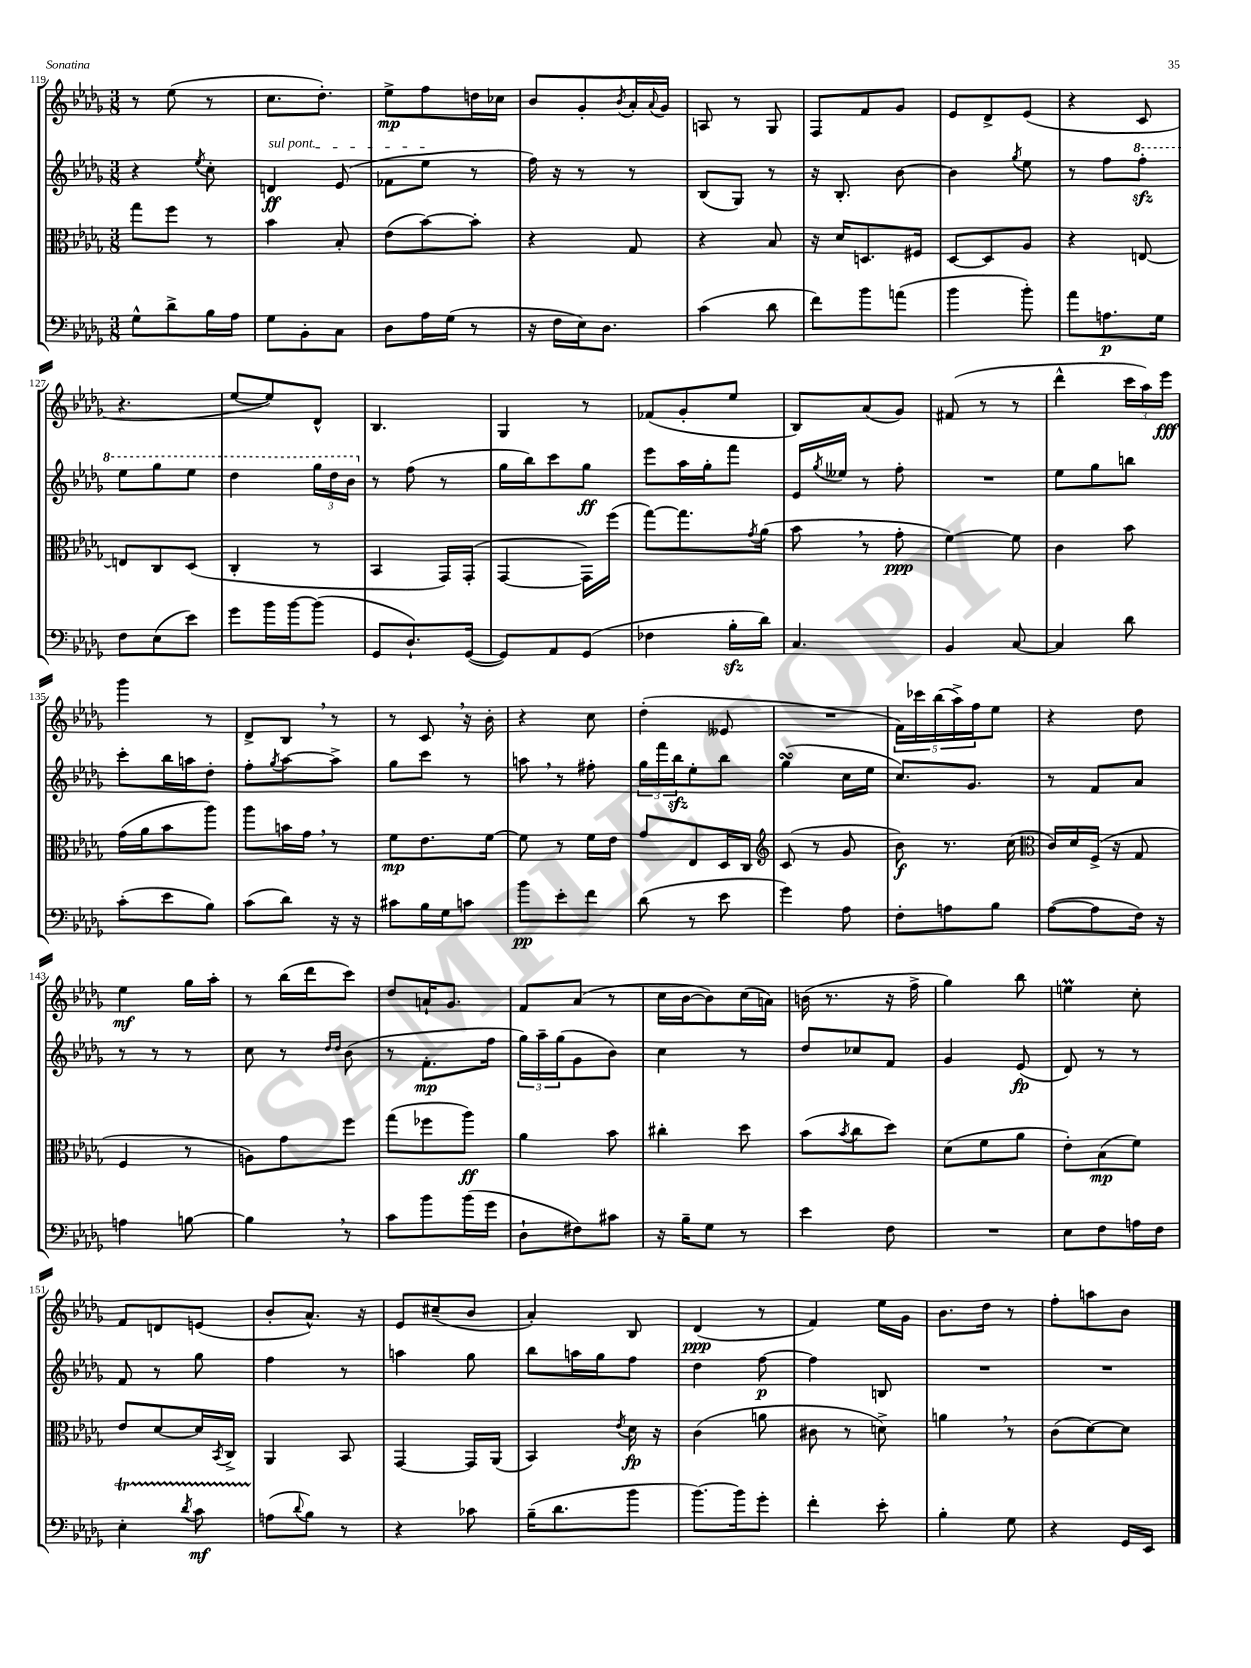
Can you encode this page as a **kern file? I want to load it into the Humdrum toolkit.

**kern	**kern	**kern	**kern
*staff4	*staff3	*staff2	*staff1
*clefF4	*clefC3	*clefG2	*clefG2
*k[b-e-a-d-g-]	*k[b-e-a-d-g-]	*k[b-e-a-d-g-]	*k[b-e-a-d-g-]
*M3/8	*M3/8	*M3/8	*M3/8
8G-^^\L	8gg-\L	4r	8r
8d-^\	8ff\J	.	(8ee-\
.	.	8qee-/	.
16B-\L	8r	8cc'\	8r
16A-\JJ	.	.	.
=	=	=	=
8G-\L	4b-\	4d/	8.cc\L
8BB-'\	.	.	.
.	.	.	8.dd-'\J)
8C\J	8B-'/	(8e-/	.
=	=	=	=
8D-\L	(8e-\L	8f-\L	8ee-^\L
16A-\L	[8b-\)	8ee-\J	8ff\
(16G-\JJ	.	.	.
8r	8b-'\]J	8r	16dd\L
.	.	.	16cc-\JJ
=	=	=	=
16r	4r	16ff\)	8b-/L
16F\LL	.	16r	.
16E-\J)	.	8r	8g-'/
8.D-\J	.	.	.
.	.	.	8qb-/
.	8G-/	8r	16a-'/L
.	.	.	8qqa-/
.	.	.	16g-/JJ
=	=	=	=
(4c\	4r	(8B-/L	8A/
.	.	8G-/J)	8r
8d-\	8B-/	8r	8G-/
=	=	=	=
8f\L)	16r	16r	8F/L
.	16d-/LK	8.B-'/	.
8b-\	8.D/	.	8f/
(8a\J	.	[8b-\	8g-/J
.	16F#/Jk	.	.
=	=	=	=
4b-\	[8D-/L	4b-\]	8e-/L
.	8D-/]	.	8d-^/
.	.	8qgg-/	.
8b-'\)	8A-/J	8ee-\	(8e-/J
=	=	=	=
8a-\L	4r	8r	4r
8.A\	.	8ff\L	.
.	[8E/	8fff'\J	8c/
16G-\Jk	.	.	.
=	=	=	=
8F\L	8E/]L	8eee-\L	4.r
(8E-\	8C/	8ggg-\	.
8e-\J)	(8D-/J	8eee-\J	.
=	=	=	=
8g-\L	4C'/	4ddd-\	[8ee-/L
16b-\L	.	.	8ee-/])
[16b-\J	.	.	.
(8b-\]J	8r	24ggg-\LL	8d-^^/J
.	.	24ddd-\	.
.	.	24bb-\JJ	.
=	=	=	=
8GG-/L	4BB-/	8r	4.B-/
8.D-`/)	.	(8ff\	.
.	16GG-/LL)	8r	.
([16GG-/Jk	(16GG-'/JJ	.	.
=	=	=	=
8GG-/]L)	[4GG-/	16gg-\LL	4G-/
.	.	16bb-\J)	.
8AA-/	.	8ccc\	.
(8GG-/J	16GG-\]LL)	8gg-\J	8r
.	(16ff\JJ	.	.
=	=	=	=
4F-\	[8gg-\L)	8eee-\L	(8f-/L
.	8.gg-\]	16aa-\L	8g-'/
.	.	16gg-'\J	.
16B-'\LL	.	8fff\J	8ee-/J
.	8qg-/	.	.
16d-\JJ)	(16a-\Jk	.	.
=	=	=	=
4.C/	8b-\	16e-/LL	8B-/L)
.	.	8qgg-/	.
.	.	16ee--/JJ	.
.	8r	8r	(8a-/
.	8g-'\	8ff'\	8g-/J)
=	=	=	=
4BB-/	[4f\)	4.r	(8f#/
.	.	.	8r
[8C/	8f\]	.	8r
=	=	=	=
4C/]	4c\	8ee-\L	4ddd-^^\
.	.	8gg-\	.
8d-\	8b-\	8bb\J	24ccc\LL
.	.	.	24aa-\)
.	.	.	24eee-\JJ
=	=	=	=
(8c'\L	(16g-\LL	8ccc'\L	4ggg-\
.	16a-\J	.	.
8e-\	8b-\	16bb-\L	.
.	.	16aa\J	.
8B-\J)	8aa-\J)	8dd-'\J	8r
=	=	=	=
(8c\L	8aa-\L	8ff'\L	8d-^/L
.	.	8qgg-/	.
8d-\J)	16b\L	[8aa-\	8B-/J
.	16g-\JJ	.	.
16r	8r	8aa-^\]J	8r
16r	.	.	.
=	=	=	=
8c#\L	8f\L	8gg-\L	8r
16B-\L	8.e-\	8ccc\J	8c/
16G-\J	.	.	.
8c\J	.	8r	16r
.	[16f\Jk	.	16b-'\
=	=	=	=
8b-\L	8f\]	8aa\	4r
8e-'\	8r	8r	.
8f\J	16f\LL	8ff#'\	8cc\
.	16e-\JJ	.	.
=	=	=	=
(8d-\	8g-/L	24gg-\LL	(4dd-'\
.	.	24fff\	.
.	.	24bb-\J	.
8r	8E-/	8ee-'\	.
8e-\	16D-/L	8bb-\J	8e--/
.	16C/JJ	.	.
=	=	=	=
*	*clefG2	*	*
4g-\)	(8c/	(4gg-\	4.r
.	8r	.	.
8A-\	8g-/	16cc\LL	.
.	.	16ee-\JJ	.
=	=	=	=
8F'\L	8b-\)	8.cc/L)	20f\LL)
.	.	.	20ccc-\
.	.	.	(20bb-\
8A\	8.r	.	.
.	.	.	20aa-^\)
.	.	8.g-/J	.
.	.	.	20ff\J
8B-\J	.	.	8ee-\J
.	(16cc\	.	.
=	=	=	=
*	*clefC3	*	*
([8A-\L	16c/LL)	8r	4r
.	16d-/	.	.
8A-\]	(16F^/JJ	8f/L	.
.	16r	.	.
16F\Jk)	8G-/	8a-/J	8dd-\
16r	.	.	.
=	=	=	=
4A\	4F/	8r	4ee-\
.	.	8r	.
[8B\	8r	8r	16gg-\LL
.	.	.	16aa-'\JJ
=	=	=	=
4B\]	8A\L)	8cc\	8r
.	8g-\	8r	(16bb-\LL
.	.	.	16ddd-\J
.	.	16qqdd-/LL	.
.	.	16qqdd-/JJ	.
8r	8ff\J	(8b-\	8ccc\J)
=	=	=	=
8c\L	(8gg-\L	8r	8dd-/L
8b-\	8ff-\	8.f'\L	16a`/K
.	.	.	8.g-/J
(16b-\L	8aa-\J)	.	.
16g-\JJ	.	16ff\Jk	.
=	=	=	=
8D-`\L	4a-\	24gg-\LL)	8f/L
.	.	24aa-~\	.
.	.	(24gg-\J	.
8F#\)	.	8g-\	(8a-/J
8c#\J	8b-\	8b-\J)	8r
=	=	=	=
16r	4cc#'\	4cc\	16cc\LL
16B-~\LK	.	.	[16b-\J
8G-\J	.	.	8b-\])
8r	8dd-\	8r	(16cc\L
.	.	.	16a\JJ)
=	=	=	=
4e-\	(8b-\L	8dd-/L	(16b\
.	.	.	8.r
.	8qb-/	.	.
.	8cc\	8cc-/	.
8F\	8dd-\J)	8f/J	16r
.	.	.	16ff^\
=	=	=	=
4.r	(8d-\L	4g-/	4gg-\)
.	8f\	.	.
.	8a-\J	(8e-/	8bb-\
=	=	=	=
8E-\L	8e-'\L)	8d-/)	4ee\
8F\	(8B-\	8r	.
16A\L	8f\J)	8r	8cc'\
16F\JJ	.	.	.
=	=	=	=
4E-'\	8e-/L	8f/	8f/L
.	[8d-/	8r	8d/
8qd-/	.	.	.
8c\	16d-/]L	8gg-\	(8e/J
.	8qBB-/	.	.
.	16C^/JJ	.	.
=	=	=	=
(8A\L	4AA-/	4ff\	8b-'/L
8qqd-/	.	.	.
8B-\J)	.	.	8.a-^^/J)
8r	8BB-/	8r	.
.	.	.	16r
=	=	=	=
4r	[4GG-/	4aa\	8e-/L
.	.	.	(8cc#~/
8c-\	16GG-/]LL	8gg-\	8b-/J
.	(16AA-/JJ	.	.
=	=	=	=
(16B-~\LK	4BB-/)	8bb-\L	4a-'/)
8.d-\	.	.	.
.	.	16aa\L	.
.	.	16gg-\J	.
.	8qe-/	.	.
8b-\J	16d-\	8ff\J	8B-/
.	16r	.	.
=	=	=	=
[8.b-\L)	(4c\	4dd-\	(4d-/
16b-\]k	.	.	.
8g-'\J	8a\	[8ff\	8r
=	=	=	=
4f'\	8c#\	4ff\]	4f/)
.	8r	.	.
8e-'\	8d^\)	8B/	16ee-\LL
.	.	.	16g-\JJ
=	=	=	=
4B-'\	4a\	4.r	8.b-\L
.	.	.	16dd-\Jk
8G-\	8r	.	8r
=	=	=	=
4r	(8c\L	4.r	8ff'\L
.	[8d-\)	.	8aa\
16GG-/LL	8d-\]J	.	8b-\J
16EE-/JJ	.	.	.
==	==	==	==
*-	*-	*-	*-
